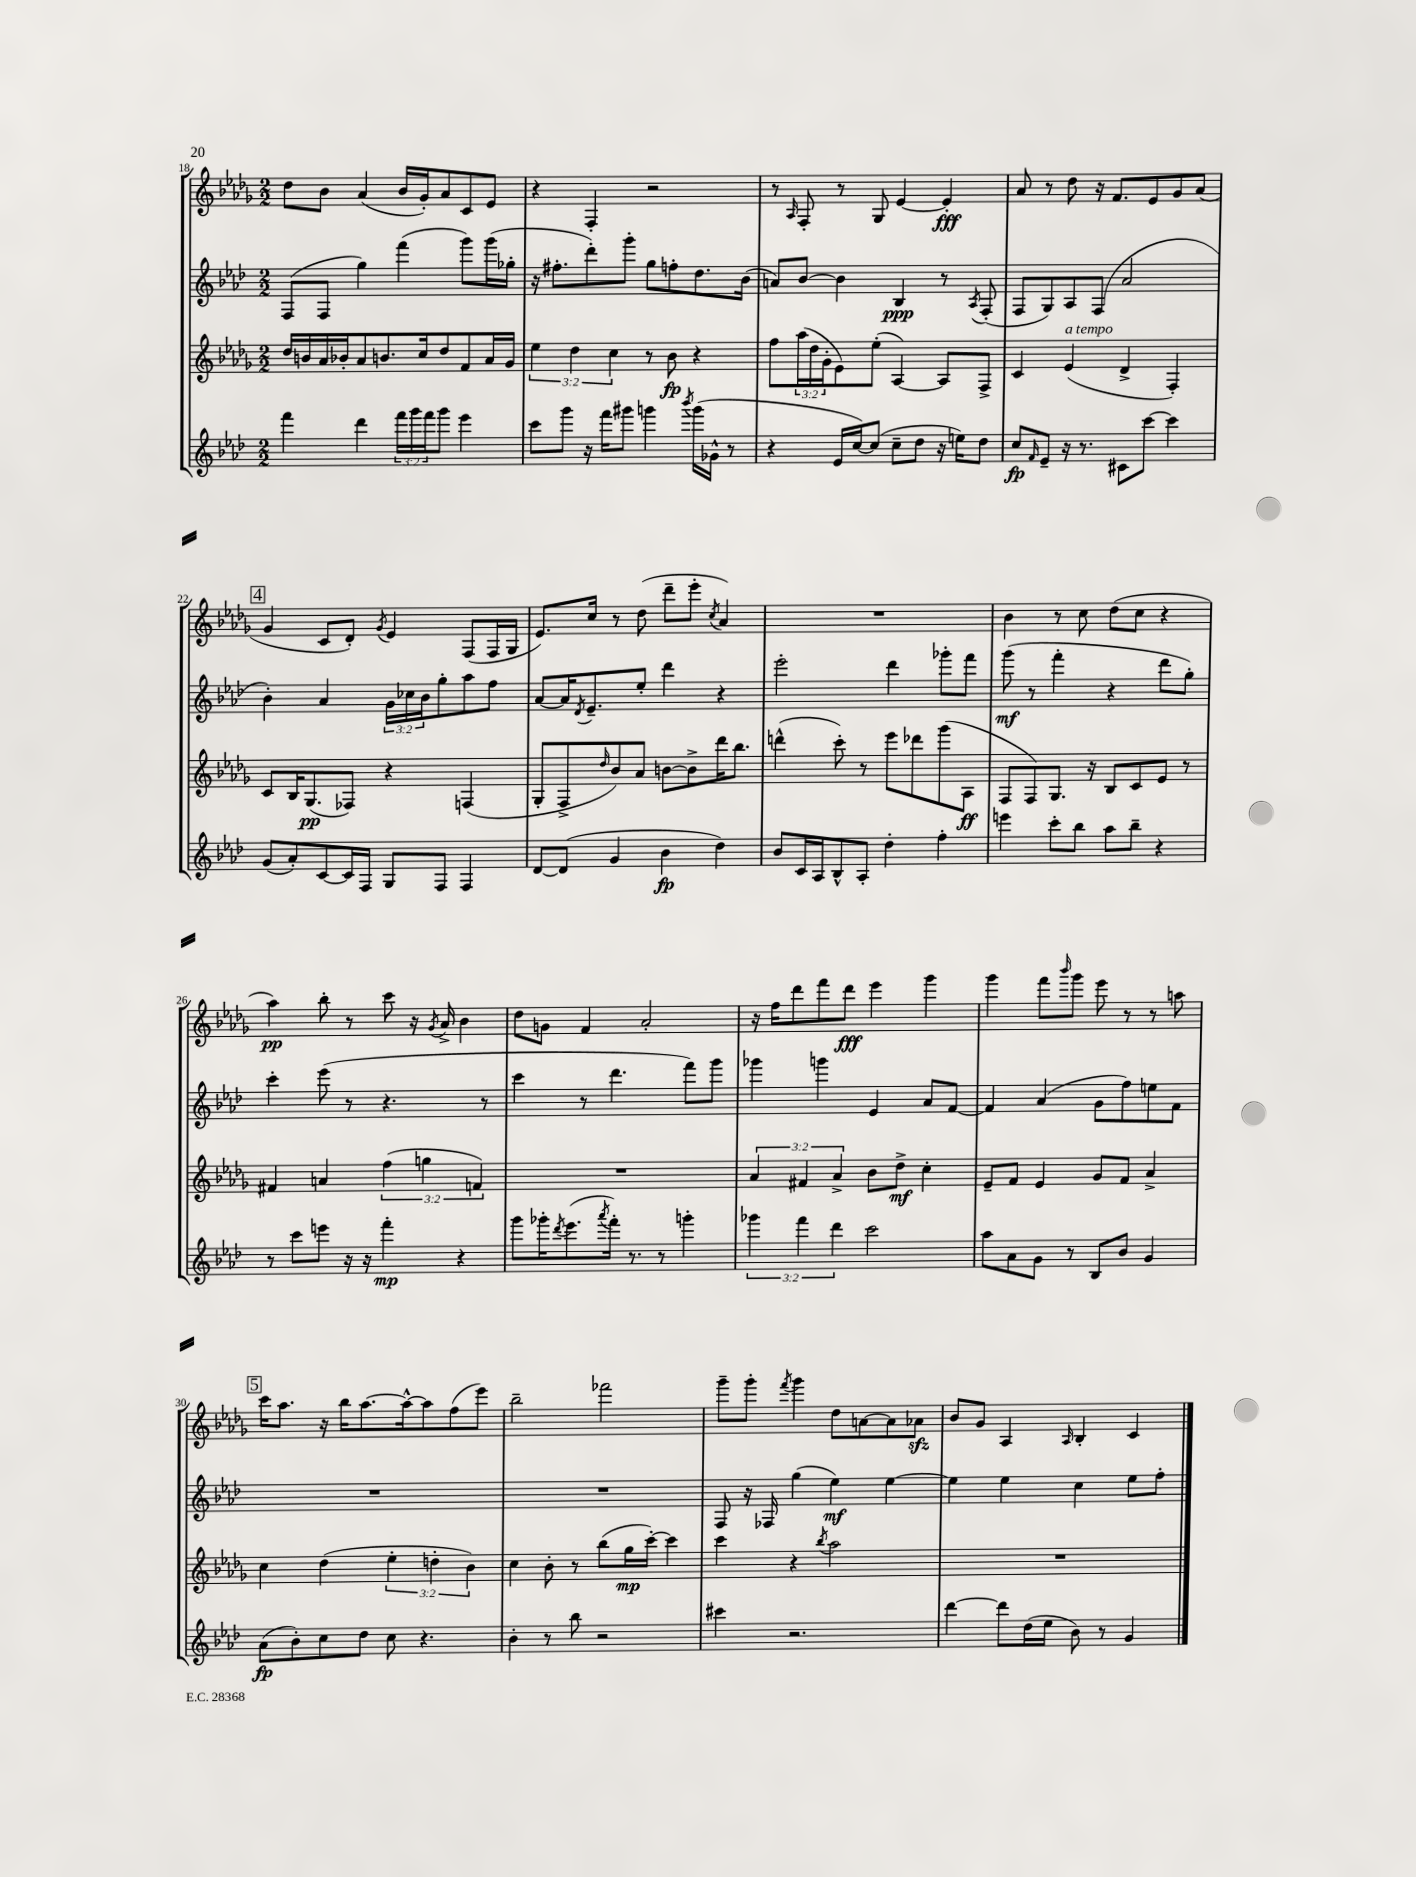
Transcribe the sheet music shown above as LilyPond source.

<<
\new StaffGroup <<
\new Staff = "s0" {
    \clef treble \key des \major \numericTimeSignature \time 2/2
    des''8 bes'8 aes'4( bes'16 ges'16-.) aes'8 c'8 ees'8 |
    r4 f4-. r2 |
    r8 \grace { aes16 } f8-. r8 ges8 ees'4~ ees'4-.\fff |
    aes'8 r8 des''8 r16 f'8. ees'8 ges'8 aes'8( |
    \mark \markup { \box "4" } ges'4 c'8 des'8-.) \acciaccatura { ges'8 } ees'4 f8( f16 ges16 |
    ees'8.) c''16 r8 des''8( des'''8-- ees'''8-. \acciaccatura { c''8 } aes'4) |
    R1 |
    bes'4 r8 c''8 des''8( c''8 r4 |
    aes''4\pp) bes''8-. r8 c'''8 r16 \acciaccatura { ges'8 } aes'16-> bes'4 |
    des''8 g'8 f'4 aes'2-. |
    r16 f''16 des'''8 f'''8 des'''8\fff ees'''4 ges'''4 |
    ges'''4 f'''8 \grace { bes'''16 } ges'''8 ees'''8 r8 r8 a''8 |
    \mark \markup { \box "5" } c'''16 aes''8. r16 bes''16 aes''8.~ aes''16~-^ aes''8 f''8( ees'''8) |
    bes''2-- fes'''2 |
    ges'''8-- ges'''8-. \acciaccatura { f'''8 } ges'''4 des''8 a'8~ a'8 aes'8\sfz |
    bes'8 ges'8 aes4 \grace { aes16 } bes4-. c'4 \bar "|." |
}
\new Staff = "s1" {
    \clef treble \key aes \major \numericTimeSignature \time 2/2 \override Staff.TupletNumber.text = #tuplet-number::calc-fraction-text
    f8( f8 g''4) f'''4( g'''8) g'''16( ges''16-. |
    r16 fis''8.-. des'''8-.) g'''8-. g''8 f''8-. des''8. bes'16( |
    a'8) bes'8~ bes'4 bes4\ppp r8 \acciaccatura { aes8 } f8-.( |
    f8 g8) aes8 f8( aes'2 |
    \mark \markup { \box "4" } bes'4-.) aes'4 \tuplet 3/2 { g'16 ces''16 bes'16 } g''8-. aes''8 f''8 |
    aes'8~ aes'16 \acciaccatura { des'8 } ees'8.-- ees''8-. des'''4 r4 |
    ees'''2-. des'''4 ges'''8-. f'''8 |
    g'''8\mf( r8 f'''4-. r4 des'''8 g''8-.) |
    c'''4-. ees'''8( r8 r4. r8 |
    c'''4 r8 des'''4. f'''8) g'''8 |
    ges'''4 g'''4 ees'4 aes'8 f'8~ |
    f'4 aes'4( g'8 f''8) e''8 f'8 |
    \mark \markup { \box "5" } R1 |
    R1 |
    f8 r16 fes16 g''4( ees''4\mf) ees''4~ |
    ees''4 ees''4 c''4 ees''8 f''8-. \bar "|." |
}
\new Staff = "s2" {
    \clef treble \key des \major \numericTimeSignature \time 2/2 \override Staff.TupletNumber.text = #tuplet-number::calc-fraction-text
    des''16 b'16 aes'16 bes'16-. aes'8 b'8. c''16 des''8 f'8 aes'16 ges'16 |
    \tuplet 3/2 { ees''4 des''4 c''4 } r8 bes'8\fp r4 |
    f''8 \tuplet 3/2 { aes''16( des''16 ges'16-. } ees'8) ees''8-.( aes4~) aes8 f8-> |
    c'4 ees'4^\markup { \italic "a tempo" }( des'4-> f4-.) |
    \mark \markup { \box "4" } c'8 bes16 ges8.\pp( fes8) r4 f4( |
    ges8-. f8-> \grace { des''16 } bes'8) aes'8 b'8~ b'8-> des'''16 bes''8. |
    d'''4-^( c'''8-.) r8 ees'''8 des'''8 ges'''8( aes8\ff |
    f8 f8) ges8. r16 bes8 c'8 ees'8 r8 |
    fis'4 a'4 \tuplet 3/2 { f''4( g''4 f'4) } |
    R1 |
    \tuplet 3/2 { aes'4 fis'4 aes'4-> } bes'8 des''8->\mf c''4-. |
    ees'8-- f'8 ees'4 ges'8 f'8 aes'4-> |
    \mark \markup { \box "5" } c''4 des''4( \tuplet 3/2 { ees''4-. d''4-. bes'4) } |
    c''4 bes'8-. r8 bes''8( ges''16\mp c'''16~-.) c'''4 |
    c'''4 r4 \acciaccatura { bes''8 } aes''2 |
    R1 \bar "|." |
}
\new Staff = "s3" {
    \clef treble \key aes \major \numericTimeSignature \time 2/2 \override Staff.TupletNumber.text = #tuplet-number::calc-fraction-text
    f'''4 des'''4 \tuplet 3/2 { f'''16 g'''16 f'''16 } g'''8 ees'''4 |
    c'''8 g'''8 r16 f'''16 gis'''8 g'''4 \acciaccatura { bes'''8 } g'''16( ges'16-^ r8 |
    r4 ees'16 c''16~) c''8( c''8-- des''8 r16 e''16) des''8 |
    c''8\fp \grace { f'16 } ees'8-- r16 r8. cis'8 c'''8~ c'''4 |
    \mark \markup { \box "4" } g'8( aes'8-.) c'8~ c'16 f16 g8 f8 f4 |
    des'8~ des'8( g'4 bes'4\fp des''4) |
    bes'8 c'16 aes16 bes8-^ aes8-. des''4-. f''4-. |
    e'''4 c'''8-. bes''8 aes''8 bes''8-- r4 |
    r8 c'''8 e'''8 r16 r16 f'''4-.\mp r4 |
    g'''8 ges'''16-. \acciaccatura { des'''8 } ees'''8.( \acciaccatura { aes'''8 } f'''16-.) r8. r8 g'''4-. |
    \tuplet 3/2 { ges'''4 f'''4 des'''4 } c'''2 |
    aes''8 aes'8 g'8 r8 bes8 bes'8 g'4 |
    \mark \markup { \box "5" } aes'8\fp( bes'8-.) c''8 des''8 c''8 r4. |
    bes'4-. r8 bes''8 r2 |
    cis'''4 r2. |
    des'''4~ des'''8 des''16( ees''16 bes'8) r8 g'4 \bar "|." |
}
>>
>>
\layout { \context { \Score currentBarNumber = #18 } }
